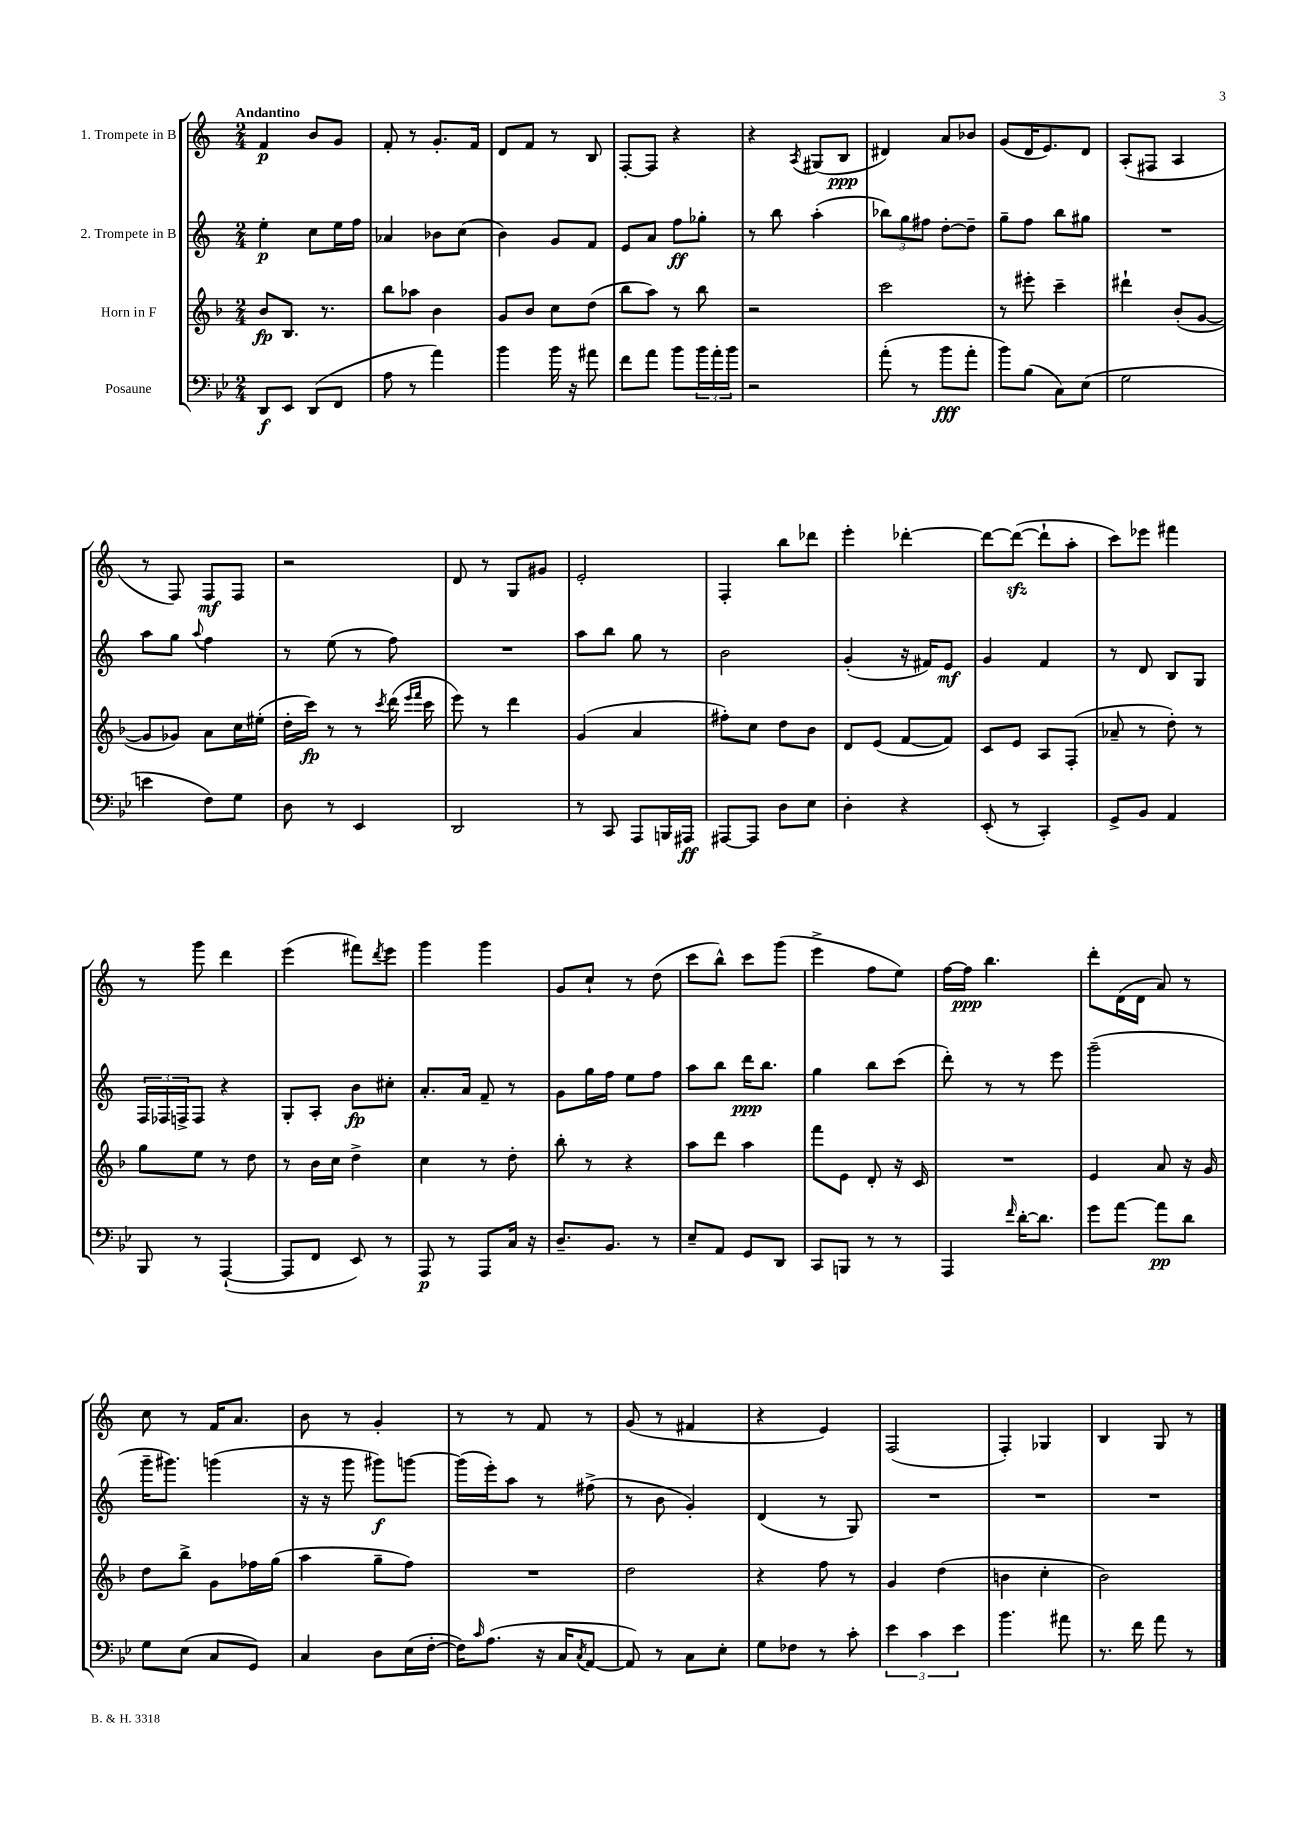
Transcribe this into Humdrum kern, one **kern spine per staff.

**kern	**kern	**kern	**kern
*staff4	*staff3	*staff2	*staff1
*clefF4	*clefG2	*clefG2	*clefG2
*k[b-e-]	*k[b-]	*k[]	*k[]
*M2/4	*M2/4	*M2/4	*M2/4
8DD	8b-	4ee'	4f
8EE-	8.B-	.	.
(8DD	.	8cc	8b
.	8.r	.	.
8FF	.	16ee	8g
.	.	16ff	.
=	=	=	=
8A	8bb-	4a-	8f'
8r	8aa-	.	8r
4a)	4b-	8b-	8.g'
.	.	(8cc	.
.	.	.	16f
=	=	=	=
4b-	8g	4b)	8d
.	8b-	.	8f
16b-	8cc	8g	8r
16r	.	.	.
8a#	(8dd	8f	8B
=	=	=	=
8f	8bb-	8e	[8F'
8a	8aa)	8a	8F]
8b-	8r	8ff	4r
24b-	8bb-	8gg-'	.
24a'	.	.	.
24b-	.	.	.
=	=	=	=
2r	2r	8r	4r
.	.	8bb	.
.	.	.	8qA
.	.	(4aa'	(8G#
.	.	.	8B
=	=	=	=
(8a'	2ccc	12bb-)	4d#)
.	.	12gg	.
8r	.	.	.
.	.	12ff#	.
8b-	.	[8dd'	8a
8a'	.	8dd~]	8b-
=	=	=	=
8b-)	8r	8gg~	(8g
(8B-	8eee#'	8ff	16d
.	.	.	8.e)
8C)	4ccc~	8bb	.
(8E-	.	8gg#	8d
=	=	=	=
2G	4ddd#`	2r	(8A'
.	.	.	8F#
.	(8b-'	.	4A
.	[8g	.	.
=	=	=	=
4e	8g]	8aa	8r
.	8g-)	8gg	8F)
.	.	8qqaa	.
8F)	8a	4ff	8F
8G	16cc	.	8F
.	(16ee#'	.	.
=	=	=	=
8D	16dd'	8r	2r
.	16ccc)	.	.
8r	8r	(8ee	.
4EE-	8r	8r	.
.	8qccc	.	.
.	(16ddd	8ff)	.
.	16qqeee	.	.
.	16qqfff	.	.
.	16ccc	.	.
=	=	=	=
2DD	8eee)	2r	8d
.	8r	.	8r
.	4ddd	.	8G
.	.	.	8g#
=	=	=	=
8r	(4g	8aa	2e'
8CC	.	8bb	.
8AAA	4a	8gg	.
16BBB	.	8r	.
16AAA#	.	.	.
=	=	=	=
[8AAA#	8ff#')	2b	4F'
8AAA#]	8cc	.	.
8D	8dd	.	8bb
8E-	8b-	.	8ddd-
=	=	=	=
4D'	8d	(4g'	4eee'
.	(8e	.	.
4r	[8f	16r	[4ddd-'
.	.	16f#)	.
.	8f])	8e	.
=	=	=	=
(8EE-'	8c	4g	8ddd-_
8r	8e	.	(8ddd-_
4CC')	8A	4f	8ddd-`]
.	(8F'	.	8aa'
=	=	=	=
8GG^	8a-~	8r	8ccc)
8BB-	8r	8d	8eee-
4AA	8dd')	8B	4fff#
.	8r	8G	.
=	=	=	=
8BBB-	8gg	24F	8r
.	.	24F-	.
.	.	24F^	.
8r	8ee	8F	8ggg
([4AAA`	8r	4r	4ddd
.	8dd	.	.
=	=	=	=
8AAA]	8r	8G'	(4eee
8FF	16b-	8A'	.
.	16cc	.	.
8EE-)	4dd^	8b	8fff#)
.	.	.	8qddd
8r	.	8cc#'	8eee
=	=	=	=
8AAA	4cc	8.a'	4ggg
8r	.	.	.
.	.	16a	.
8AAA	8r	8f~	4ggg
16C	8dd'	8r	.
16r	.	.	.
=	=	=	=
8.D~	8bb-'	8g	8g
.	8r	16gg	8cc`
8.BB-	.	16ff	.
.	4r	8ee	8r
8r	.	8ff	(8dd
=	=	=	=
8E-~	8aa	8aa	8ccc
8AA	8ddd	8bb	8bb^^)
8GG	4aa	16ddd	8ccc
.	.	8.bb	.
8DD	.	.	(8ggg
=	=	=	=
8CC	8fff	4gg	4eee^
8BBB	8e	.	.
8r	8d'	8bb	8ff
8r	16r	(8ccc	8ee)
.	16c	.	.
=	=	=	=
4AAA	2r	8ddd')	[16ff
.	.	.	16ff]
.	.	8r	4.bb
16qqf	.	.	.
[16d'	.	8r	.
8.d]	.	.	.
.	.	8eee	.
=	=	=	=
8g	4e	(2ggg~	8ddd'
[8a	.	.	(16d
.	.	.	16d
8a]	8a	.	8a)
8d	16r	.	8r
.	16g	.	.
=	=	=	=
8G	8dd	16ggg~	8cc
.	.	8.ggg#)	.
(8E-	8bb-^	.	8r
8C	8g	(4ggg	16f
.	.	.	8.a
8GG)	16ff-	.	.
.	(16gg	.	.
=	=	=	=
4C	4aa	16r	8b
.	.	16r	.
.	.	8ggg	8r
8D	8gg~	8ggg#)	4g'
(16E-	8ff)	[8ggg	.
[16F'	.	.	.
=	=	=	=
16F])	2r	(16ggg]	8r
16qqc	.	.	.
(8.A	.	16eee')	.
.	.	8aa	8r
16r	.	8r	8f
16C	.	.	.
8qC	.	.	.
[8AA	.	(8ff#^	8r
=	=	=	=
8AA])	2dd	8r	(8g
8r	.	8b	8r
8C	.	4g')	4f#
8E-'	.	.	.
=	=	=	=
8G	4r	(4d	4r
8F-	.	.	.
8r	8ff	8r	4e)
8c'	8r	8G)	.
=	=	=	=
6e-	4g	2r	(2F
6c	.	.	.
.	(4dd	.	.
6e-	.	.	.
=	=	=	=
4.b-	4b	2r	4F')
.	4cc'	.	4G-
8a#	.	.	.
=	=	=	=
8.r	2b-)	2r	4B
16f	.	.	.
8a	.	.	8G
8r	.	.	8r
==	==	==	==
*-	*-	*-	*-
